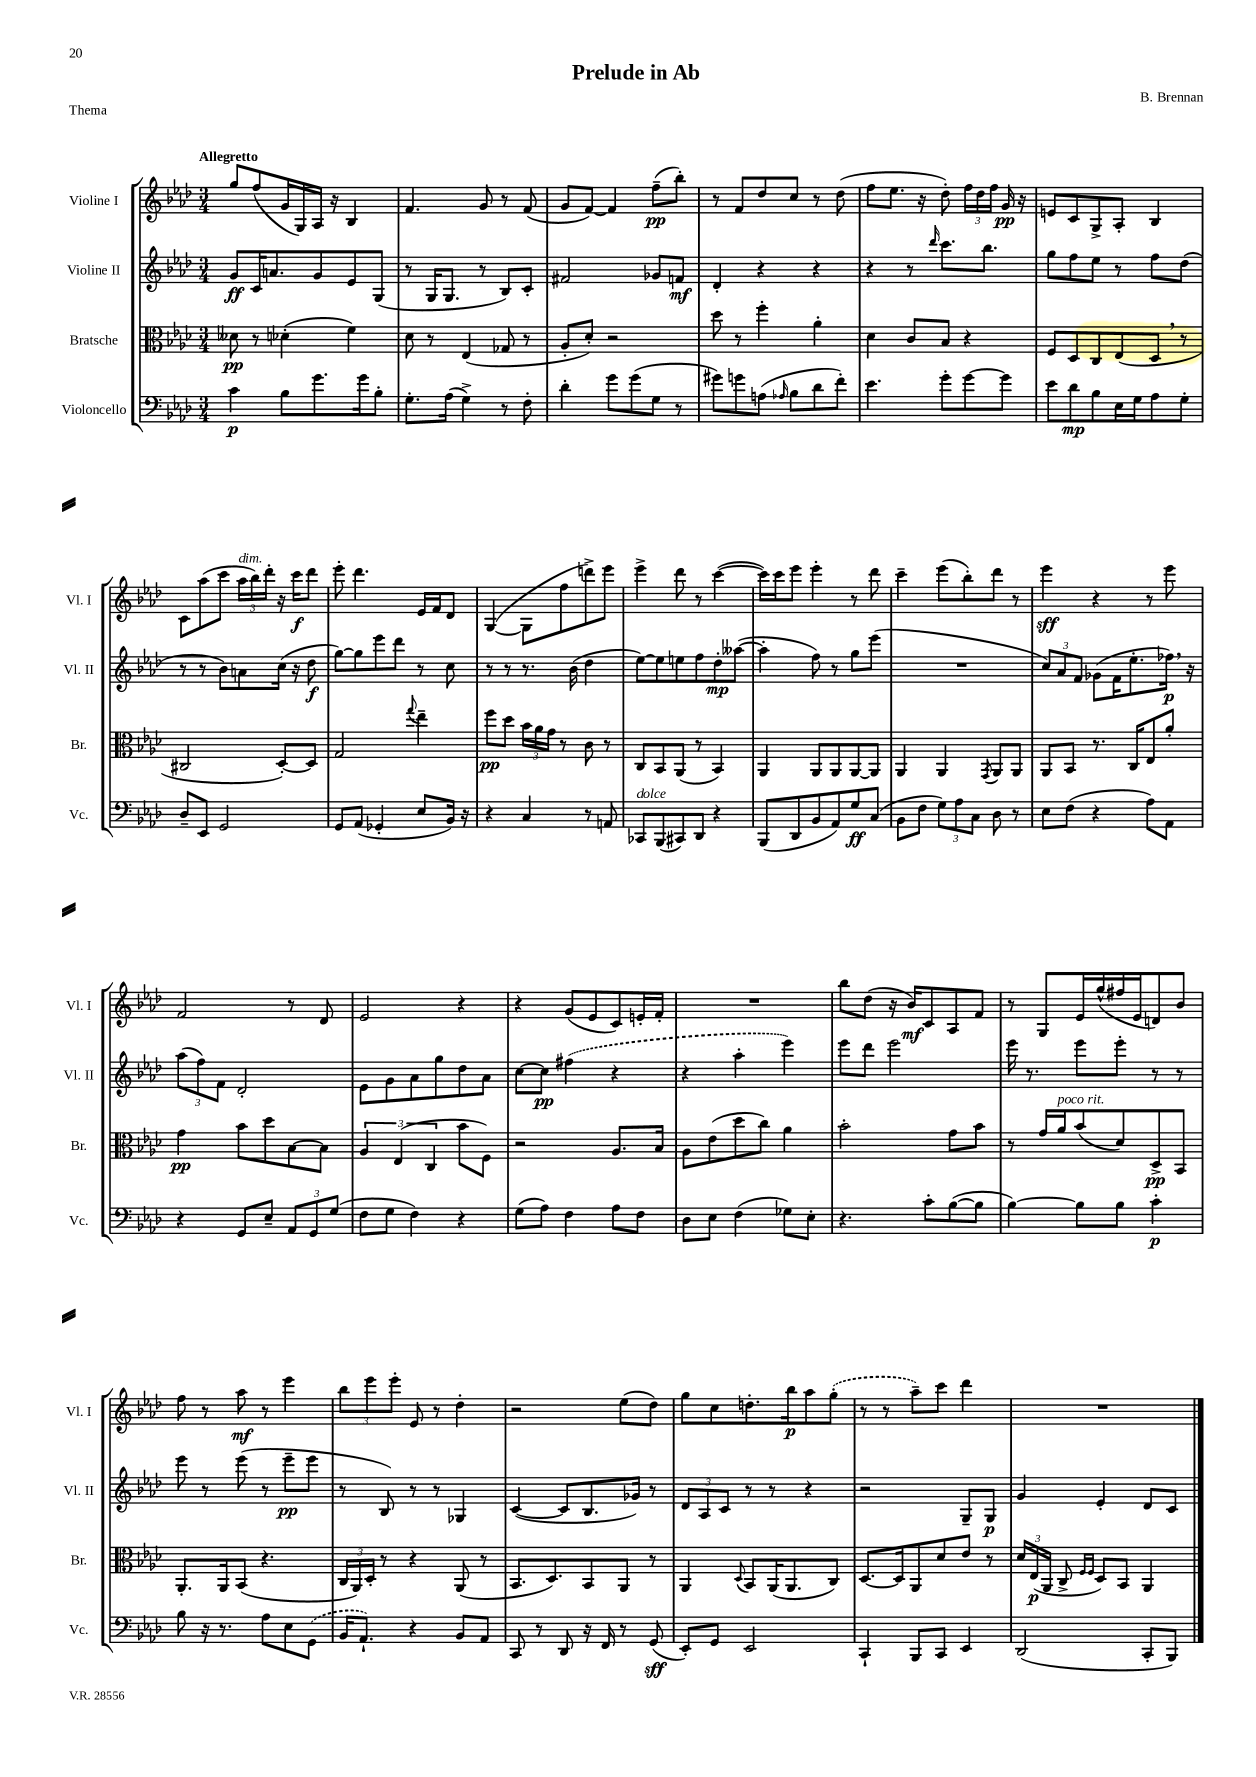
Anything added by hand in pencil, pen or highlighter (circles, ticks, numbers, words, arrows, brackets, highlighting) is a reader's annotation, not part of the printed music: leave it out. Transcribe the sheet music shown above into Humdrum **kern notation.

**kern	**dynam	**kern	**dynam	**kern	**dynam	**kern	**dynam
*part4	*part4	*part3	*part3	*part2	*part2	*part1	*part1
*staff4	*staff4	*staff3	*staff3	*staff2	*staff2	*staff1	*staff1
*I"Violoncello	*	*I"Bratsche	*	*I"Violine II	*	*I"Violine I	*
*I'Vc.	*	*I'Br.	*	*I'Vl. II	*	*I'Vl. I	*
*clefF4	*	*clefC3	*	*clefG2	*	*clefG2	*
*k[b-e-a-d-]	*	*k[b-e-a-d-]	*	*k[b-e-a-d-]	*	*k[b-e-a-d-]	*
*M3/4	*	*M3/4	*	*M3/4	*	*M3/4	*
=1	=1	=1	=1	=1	=1	=1	=1
!	!	!	!	!	!	!LO:TX:a:B:t=Allegretto	!
4c\	p	8d--X\	pp	8g/L	ff	8gg/L	.
.	.	8r	.	16c/K	.	(8ff/	.
.	.	.	.	8.an/	.	.	.
8B-\L	.	(4d-X'\	.	.	.	16g/L	.
.	.	.	.	.	.	16G/)	.
8.g\	.	.	.	8g/	.	16A-/JJ	.
.	.	.	.	.	.	16r	.
.	.	4f\)	.	8e-/	.	4B-/	.
16g\k	.	.	.	.	.	.	.
8B-'\J	.	.	.	(8G/J	.	.	.
=2	=2	=2	=2	=2	=2	=2	=2
8.G'\L	.	8d-\	.	8r	.	4.f/	.
.	.	8r	.	16G/KL	.	.	.
(16A-\Jk	.	.	.	8.G/J	.	.	.
4G^\)	.	(4E-/	.	.	.	.	.
.	.	.	.	8r	.	8g/	.
8r	.	8G-X/	.	8B-/L)	.	8r	.
8F'\	.	8r	.	8c'/J	.	(8f/	.
=3	=3	=3	=3	=3	=3	=3	=3
4d-'\	.	8A-'/L	.	2f#X/	.	8g/L	.
.	.	8d-'/J)	.	.	.	[8f/J)	.
8g\L	.	2r	.	.	.	4f/]	.
(8g\	.	.	.	.	.	.	.
8G\J	.	.	.	8g-X/L	.	(8ff~\L	pp
8r	.	.	.	8fn/J	mf	8bb-'\J)	.
=4	=4	=4	=4	=4	=4	=4	=4
8g#X\L)	.	8dd-\	.	4d-'/	.	8r	.
8gn\	.	8r	.	.	.	8f/L	.
(8An\J	.	4ff'\	.	4r	.	8dd-/	.
16qqA-X/	.	.	.	.	.	.	.
8B-\L	.	.	.	.	.	8cc/J	.
8d-\	.	4a-'\	.	4r	.	8r	.
8f'\J)	.	.	.	.	.	(8dd-\	.
=5	=5	=5	=5	=5	=5	=5	=5
4.e-\	.	4d-\	.	4r	.	8ff\L	.
.	.	.	.	.	.	8.ee-\J	.
.	.	8c/L	.	8r	.	.	.
.	.	.	.	.	.	16r	.
.	.	.	.	16qqddd-/	.	.	.
8g'\L	.	8B-/J	.	8.ccc\L	.	8dd-'\)	.
[8g\	.	4r	.	.	.	24ff\LL	.
.	.	.	.	.	.	24dd-\	.
.	.	.	.	8.bb-\J	.	.	.
.	.	.	.	.	.	24ff\JJ	.
8g\J]	.	.	.	.	.	16g/	pp
.	.	.	.	.	.	16r	.
=6	=6	=6	=6	=6	=6	=6	=6
8e-\L	.	8F/L	.	8gg\L	.	8en/L	.
8d-\	mp	8D-/	.	8ff\	.	8c/	.
8B-\	.	8C/	.	8ee-\J	.	8G^/	.
16E-\L	.	(8E-/	.	8r	.	8A-'/J	.
16G\J	.	.	.	.	.	.	.
8A-\	.	8D-,/J	.	8ff\L	.	4B-/	.
8G'\J	.	8r	.	(8dd-\J	.	.	.
!!LO:LB:g=z
=7	=7	=7	=7	=7	=7	=7	=7
8D-~/L	.	2C#X/	.	8r	.	8c\L	.
8EE-/J	.	.	.	8r	.	(8aa-\	.
2GG/	.	.	.	8b-\L)	.	8ccc\J	.
!	!	!	!	!	!	!LO:TX:a:i:t=dim.	!
.	.	.	.	8an\	.	24aa-\LL	.
.	.	.	.	.	.	24bb-\)	.
.	.	.	.	.	.	24ddd-'\JJ	.
.	.	[8D-'/L)	.	(16cc\Jk	.	16r	.
.	.	.	.	16r	.	16ccc\KL	f
.	.	8D-/J]	.	8dd-\	f	8ddd-\J	.
=8	=8	=8	=8	=8	=8	=8	=8
8GG/L	.	2G/	.	[8gg\L)	.	8eee-'\	.
(8AA-/J	.	.	.	8gg\]	.	4.ddd-\	.
4GG-X'/	.	.	.	8eee-\	.	.	.
.	.	.	.	8ddd-\J	.	.	.
.	.	8qqgg/	.	.	.	.	.
8E-/L	.	4ee-~\	.	8r	.	16e-/LL	.
.	.	.	.	.	.	16f/J	.
16BB-/Jk)	.	.	.	8cc\	.	8d-/J	.
16r	.	.	.	.	.	.	.
=9	=9	=9	=9	=9	=9	=9	=9
4r	.	8ff\L	pp	8r	.	([4G/	.
.	.	8dd-\J	.	8r	.	.	.
4C/	.	24b-\LL	.	8.r	.	8G\L]	.
.	.	24a-\	.	.	.	.	.
.	.	24g\JJ	.	.	.	.	.
.	.	8r	.	.	.	8ff\	.
.	.	.	.	(16b-\	.	.	.
8r	.	8c\	.	4dd-\	.	8dddn^\)	.
8AAn/	.	8r	.	.	.	8eee-\J	.
=10	=10	=10	=10	=10	=10	=10	=10
!LO:TX:a:i:t=dolce	!	!	!	!	!	!	!
8CC-X/L	.	8C/L	.	[8ee-\L)	.	4eee-^\	.
(8BBB-/	.	8BB-/	.	8ee-\]	.	.	.
8CC#X/)	.	(8AA-/J	.	8een\	.	8ddd-\	.
8DD-/J	.	8r	.	8ff\	.	8r	.
4r	.	4BB-/)	.	8dd-'\	mp	([4ccc\	.
.	.	.	.	([8aa--X\J	.	.	.
=11	=11	=11	=11	=11	=11	=11	=11
(8BBB-/L	.	4AA-/	.	4aa--'\]	.	16ccc\LL])	.
.	.	.	.	.	.	16ccc\J	.
8DD-/	.	.	.	.	.	8eee-\J	.
8BB-/	.	8AA-/L	.	8ff\)	.	4eee-'\	.
8AA-/)	.	8AA-/	.	8r	.	.	.
8G/	ff	[8AA-/	.	8gg\L	.	8r	.
(8C/J	.	8AA-/J]	.	(8eee-\J	.	8ddd-\	.
=12	=12	=12	=12	=12	=12	=12	=12
8BB-\L	.	4AA-/	.	2.r	.	4ccc~\	.
8F\J	.	.	.	.	.	.	.
12G\L)	.	4AA-/	.	.	.	(8eee-\L	.
12A-\	.	.	.	.	.	.	.
.	.	.	.	.	.	8bb-'\)	.
12C\J	.	.	.	.	.	.	.
.	.	8qGG/	.	.	.	.	.
8D-\	.	8AA-/L	.	.	.	8ddd-\J	.
8r	.	8AA-/J	.	.	.	8r	.
=13	=13	=13	=13	=13	=13	=13	=13
8E-\L	.	8AA-/L	.	12cc/L)	.	4eee-\	sff
.	.	.	.	12a-/	.	.	.
(8F\J	.	8BB-/J	.	.	.	.	.
.	.	.	.	12f/J	.	.	.
4r	.	8.r	.	(8g-X\L	.	4r	.
.	.	.	.	16f\K	.	.	.
.	.	16C/KL	.	8.ee-'\	.	.	.
8A-\L)	.	8E-/	.	.	.	8r	.
8AA-\J	.	8a-'/J	.	16ff-X,\Jk)	p	8eee-\	.
.	.	.	.	16r	.	.	.
!!LO:LB:g=z
=14	=14	=14	=14	=14	=14	=14	=14
4r	.	4g\	pp	(12aa-\L	.	2f/	.
.	.	.	.	12ff\)	.	.	.
.	.	.	.	12f\J	.	.	.
8GG/L	.	8b-\L	.	2d-'/	.	.	.
8E-~/J	.	8dd-\	.	.	.	.	.
12AA-/L	.	[8B-\	.	.	.	8r	.
12GG/	.	.	.	.	.	.	.
.	.	8B-\J]	.	.	.	8d-/	.
(12G/J	.	.	.	.	.	.	.
=15	=15	=15	=15	=15	=15	=15	=15
8F\L	.	6A-/	.	8e-\L	.	2e-/	.
8G\J	.	.	.	8g\	.	.	.
.	.	(6E-/	.	.	.	.	.
4F\)	.	.	.	8a-\	.	.	.
.	.	6C/	.	.	.	.	.
.	.	.	.	8gg\	.	.	.
4r	.	8b-\L	.	8dd-\	.	4r	.
.	.	8F\J)	.	8a-\J	.	.	.
=16	=16	=16	=16	=16	=16	=16	=16
(8G\L	.	2r	.	[8cc\L	.	4r	.
8A-\J)	.	.	.	8cc\J]	pp	.	.
4F\	.	.	.	(4ff#X\	.	(8g/L	.
.	.	.	.	.	.	8e-/	.
8A-\L	.	8.A-/L	.	4r	.	8c/)	.
8F\J	.	.	.	.	.	16en'/L	.
.	.	16B-/Jk	.	.	.	16f'/JJ	.
=17	=17	=17	=17	=17	=17	=17	=17
8D-\L	.	8A-\L	.	4r	.	2.r	.
8E-\J	.	(8e-\	.	.	.	.	.
(4F\	.	8dd-\	.	4aa-'\	.	.	.
.	.	8cc\J)	.	.	.	.	.
8G-X\L)	.	4a-\	.	4eee-\)	.	.	.
8E-'\J	.	.	.	.	.	.	.
=18	=18	=18	=18	=18	=18	=18	=18
4.r	.	2b-'\	.	8eee-\L	.	8bb-\L	.
.	.	.	.	8ddd-\J	.	(8dd-\J	.
.	.	.	.	2eee-\	.	16r	.
.	.	.	.	.	.	16b-/KL)	mf
8c'\L	.	.	.	.	.	8c/	.
([8B-\	.	8g\L	.	.	.	8A-/	.
8B-\J]	.	8b-\J	.	.	.	8f/J	.
=19	=19	=19	=19	=19	=19	=19	=19
[4B-\)	.	8r	.	16eee-\	.	8r	.
.	.	.	.	8.r	.	.	.
.	.	16g/LL	.	.	.	8G/L	.
!	!	!LO:TX:a:i:t=poco rit.	!	!	!	!	!
.	.	16a-/J	.	.	.	.	.
8B-\L]	.	(8b-/	.	8eee-\L	.	16e-/L	.
.	.	.	.	.	.	(16gg^^/	.
8B-\J	.	8d-/)	.	8eee-'\J	.	16ff#X/	.
.	.	.	.	.	.	16e-/J	.
4c'\	p	8D-^/	pp	8r	.	8dn/)	.
.	.	8BB-/J	.	8r	.	8b-/J	.
!!LO:LB:g=z
=20	=20	=20	=20	=20	=20	=20	=20
8B-\	.	8.AA-'/L	.	8eee-\	.	8ff\	.
16r	.	.	.	8r	.	8r	.
8.r	.	16AA-/k	.	.	.	.	.
.	.	(8BB-/J	.	(8eee-\	.	8aa-\	mf
8A-\L	.	4.r	.	8r	.	8r	.
8E-\	.	.	.	8eee-~\L	pp	4eee-\	.
(8GG\J	.	.	.	8eee-\J	.	.	.
=21	=21	=21	=21	=21	=21	=21	=21
16BB-/KL	.	24C/LL	.	8r	.	12bb-\L	.
.	.	24AA-/)	.	.	.	.	.
8.AA-`/J)	.	.	.	.	.	.	.
.	.	24D-'/JJ	.	.	.	12eee-\	.
.	.	8r	.	8B-/)	.	.	.
.	.	.	.	.	.	12eee-'\J	.
4r	.	4r	.	8r	.	8e-/	.
.	.	.	.	8r	.	8r	.
8BB-/L	.	(8AA-/	.	4G-X/	.	4dd-'\	.
8AA-/J	.	8r	.	.	.	.	.
=22	=22	=22	=22	=22	=22	=22	=22
8CC/	.	8.BB-/L	.	([4c/	.	2r	.
8r	.	.	.	.	.	.	.
.	.	8.D-/)	.	.	.	.	.
8DD-/	.	.	.	8c/L]	.	.	.
16r	.	8BB-/	.	8.B-/	.	.	.
16FF/	.	.	.	.	.	.	.
8r	.	8AA-/J	.	.	.	(8ee-\L	.
.	.	.	.	16g-X/Jk)	.	.	.
(8GG/	sff	8r	.	8r	.	8dd-\J)	.
=23	=23	=23	=23	=23	=23	=23	=23
8EE-'/L)	.	4AA-/	.	12d-/L	.	8gg\L	.
.	.	.	.	12A-/	.	.	.
8GG/J	.	.	.	.	.	8cc\	.
.	.	.	.	12c/J	.	.	.
.	.	8qqD-/	.	.	.	.	.
2EE-/	.	8BB-/L	.	8r	.	8.ddn'\	.
.	.	(16AA-/K	.	8r	.	.	.
.	.	8.AA-/	.	.	.	16bb-\k	p
.	.	.	.	4r	.	8aa-\	.
.	.	8C/J)	.	.	.	(8gg'\J	.
=24	=24	=24	=24	=24	=24	=24	=24
4CC`/	.	[8.D-/L	.	2r	.	8r	.
.	.	.	.	.	.	8r	.
.	.	16D-/k]	.	.	.	.	.
8BBB-/L	.	8AA-/	.	.	.	8aa-~\L)	.
8CC/J	.	8d-/	.	.	.	8ccc\J	.
4EE-/	.	8e-/J	.	8G~/L	.	4ddd-\	.
.	.	8r	.	8G/J	p	.	.
=25	=25	=25	=25	=25	=25	=25	=25
(2DD-/	.	24d-/LL	.	4g/	.	2.r	.
.	.	(24E-/	p	.	.	.	.
.	.	24AA-/JJ	.	.	.	.	.
.	.	8C^/	.	.	.	.	.
.	.	16qqF/LL	.	.	.	.	.
.	.	16qqF/JJ	.	.	.	.	.
.	.	8D-/L)	.	4e-'/	.	.	.
.	.	8BB-/J	.	.	.	.	.
8CC'/L	.	4AA-/	.	8d-/L	.	.	.
8BBB-/J)	.	.	.	8c/J	.	.	.
==	==	==	==	==	==	==	==
*-	*-	*-	*-	*-	*-	*-	*-
